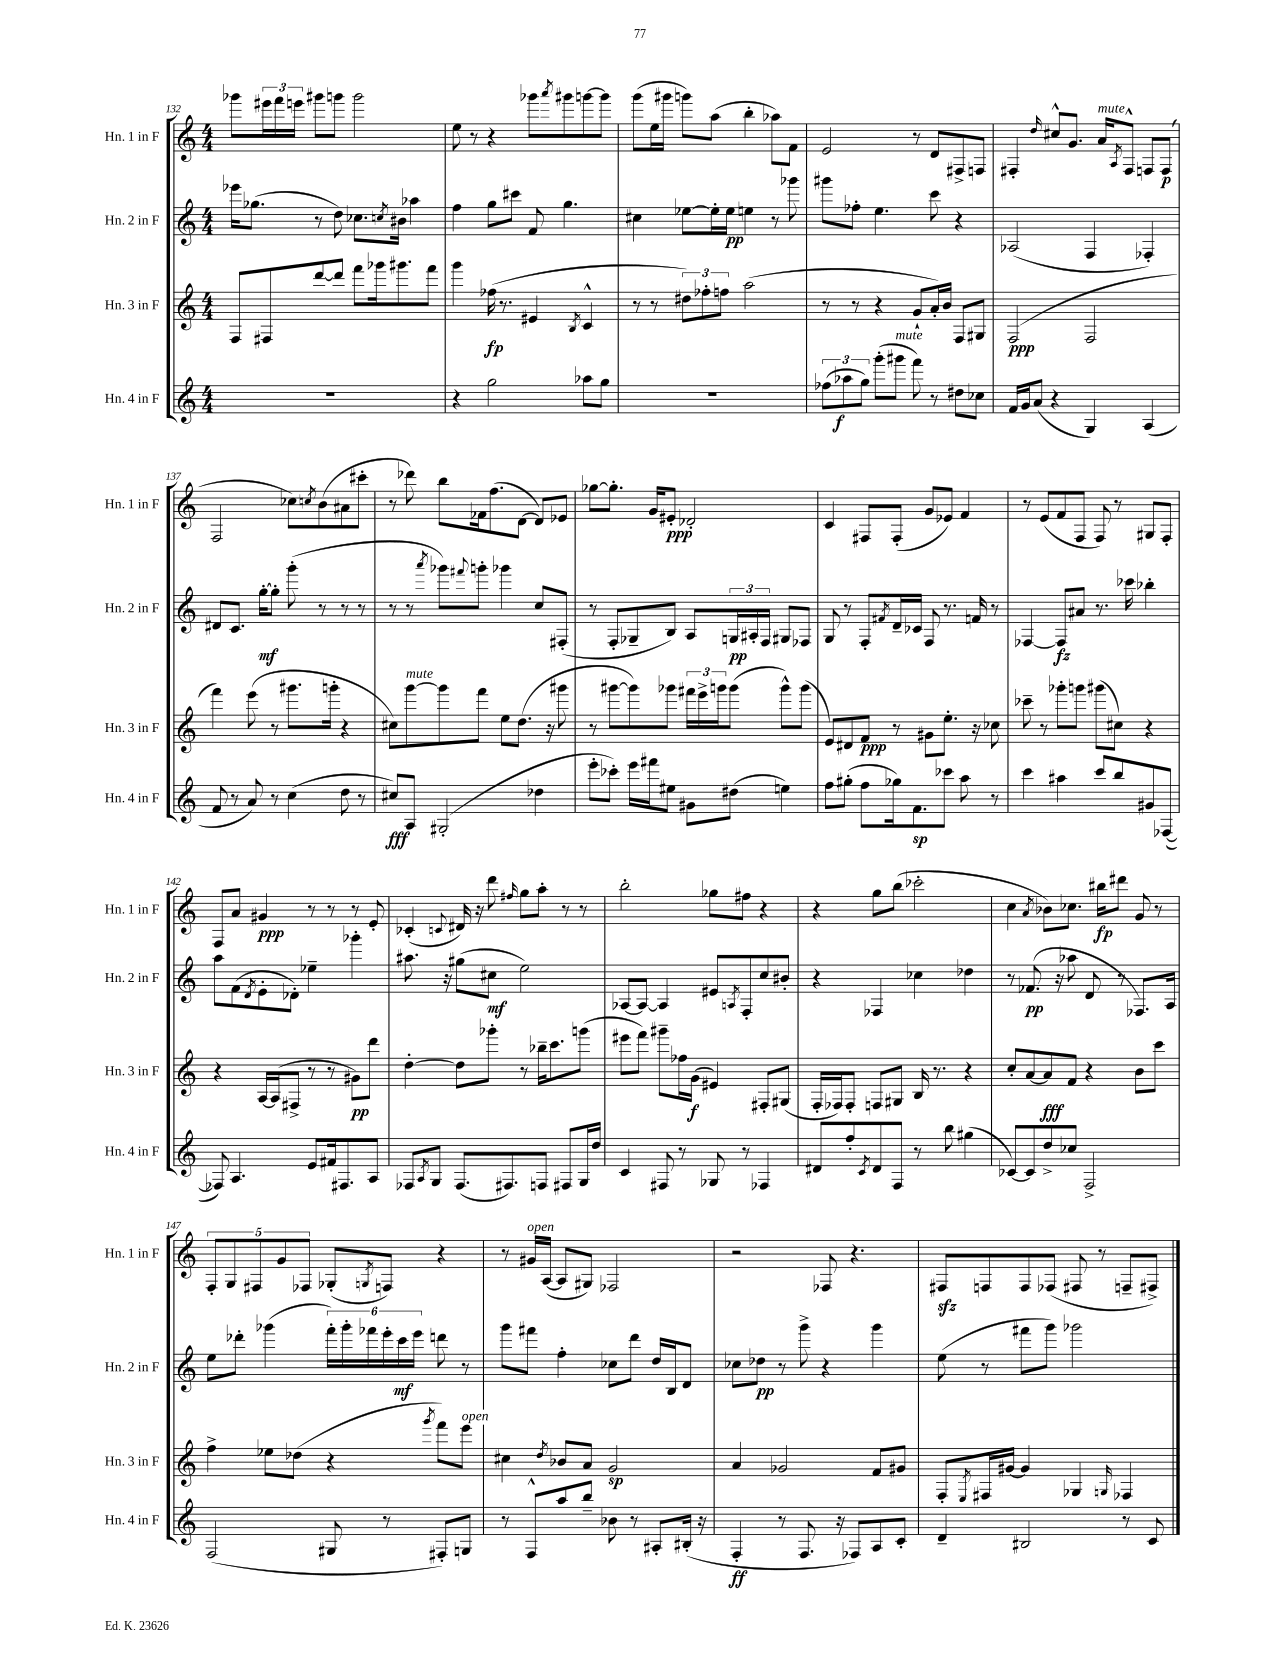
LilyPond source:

<<
\new StaffGroup <<
\new Staff = "s0" \with { instrumentName = "Hn. 1 in F" shortInstrumentName = "Hn. 1 in F" } {
    \clef treble \key c \major \numericTimeSignature \time 4/4
    ges'''8 \tuplet 3/2 { eis'''16 f'''16 e'''16 } gis'''8 g'''8 g'''2 |
    e''8 r8 r4 ges'''8 \acciaccatura { a'''8 } gis'''8 g'''8~ g'''8 |
    g'''8( e''16 gis'''16 g'''8) a''8( b''4-. aes''8) f'8 |
    e'2 r8 d'8 fis8-> f8 |
    fis4-. \grace { d''16 } cis''8-^ g'8. a'16^\markup { \italic "mute" } \acciaccatura { a8 } fis8-^ f8 f8\p( |
    f2 ces''8) \acciaccatura { c''8 } b'8( ais'8 cis'''8-. |
    r8 des'''8) b''8 fes'16 f''8.( d'8~ d'8) ees'8 |
    ges''8~ ges''8.-. g'16 eis'8-.\ppp des'2-. |
    c'4 fis8 fis8-.( g'8 ees'8) f'4 |
    r8 e'8( f'8 f8 f8) r8 gis8 f8-. |
    f8 a'8 gis'4\ppp r8 r8 r8 e'8-. |
    ces'4-.( \appoggiatura { c'8 } dis'16) r16 d'''8 \grace { fis''16 } g''8 a''8-. r8 r8 |
    b''2-. ges''8 fis''8 r4 |
    r4 g''8 b''8( ces'''2-. |
    c''4 \acciaccatura { a'8 } bes'8) ces''8. bis''16\fp dis'''8 g'8 r8 |
    \tuplet 5/4 { f8-. g8 fis8 g'8 fes8 } ges8-.( \acciaccatura { g8 } f8) r4 |
    r8 gis'16^\markup { \italic "open" } a16~( a8 gis8) fes2 |
    r2 fes8 r4. |
    fis8\sfz f8 f8 fes8( fis8 r8 f8-- fis8->) \bar "|." |
}
\new Staff = "s1" \with { instrumentName = "Hn. 2 in F" shortInstrumentName = "Hn. 2 in F" } {
    \clef treble \key c \major \numericTimeSignature \time 4/4
    ees'''16 ges''8.( r8 d''8) ces''8. \acciaccatura { c''8 } bis'16 aes''4 |
    f''4 g''8 cis'''8 f'8 g''4. |
    cis''4 ees''8~ ees''16-. ees''16\pp e''4 r8 ges'''8 |
    gis'''8 fes''8-. e''4. c'''8 r4 |
    aes2( f4 fes4-.) |
    dis'8 c'8. g''16~-.\mf g''8-. g'''8-.( r8 r8 r8 |
    r8 r8 \acciaccatura { a'''8 } ges'''8) \appoggiatura { fis'''8 } g'''8-. ges'''4 c''8 fis8-.( |
    r8 f8-. ges8-- b8) a8 \tuplet 3/2 { g16\pp ais16-. f16 } gis8 fes8 |
    g8 r8 f8-. \acciaccatura { fis'8 } d'16-- ces'16 f8 r8. f'16 r8 |
    fes4~ fes8\fz ais'8 r8. ces'''16 bes''4-. |
    a''8 f'8( \acciaccatura { d'8 } e'8-. des'8-.) ees''4-- ges'''4-. |
    ais''8. r16 gis''8( cis''8\mf e''2) |
    aes8~ aes8~ aes4 eis'8 \acciaccatura { a8 } f8-. c''8 bis'8-. |
    r4 fes4 ces''4 des''4 |
    r8 fes'8.\pp( r16 aes''8 d'8 r8 fes8.) a16 |
    e''8 des'''8-. ges'''4( \tuplet 6/4 { f'''16-.) ges'''16-. fes'''16 e'''16-. c'''16\mf e'''16 } d'''8 r8 |
    g'''8 fis'''8 f''4-. ces''8 d'''8 d''16 b16 d'8 |
    ces''8 des''8\pp r8 g'''8-> r4 g'''4 |
    e''8( r8 fis'''8 g'''8) ges'''2 \bar "|." |
}
\new Staff = "s2" \with { instrumentName = "Hn. 3 in F" shortInstrumentName = "Hn. 3 in F" } {
    \clef treble \key c \major \numericTimeSignature \time 4/4
    f8 fis8 d'''8~ d'''8 f'''8 ges'''16 gis'''8. f'''8 |
    g'''4 fes''16\fp( r8. eis'4 \acciaccatura { b8 } c'4-^ |
    r8 r8 \tuplet 3/2 { dis''8) fes''8-. f''8 } a''2( |
    r8 r8 r4 g'8-! a'16-.) b'16 f8 gis8 |
    f2\ppp( f2 |
    f'''4) e'''8( r8 gis'''8. g'''16-. r4 |
    cis''8) g'''8~^\markup { \italic "mute" } g'''8 f'''8 e''8 d''8.( r16 gis'''8 |
    r8 gis'''8~ gis'''8) ges'''8 \tuplet 3/2 { fis'''16 e'''16-> g'''16 } g'''8( g'''8-^) g'''8( |
    e'8) dis'8 f'8\ppp r8 gis'8 e''8.-. r16 ces''8 |
    ces'''8-- r8 ges'''8-. g'''8 gis'''8( cis''8) r4 |
    r4 a16~ a16( fis8-> r8 r8 gis'8\pp) d'''8 |
    d''4~-. d''8 ges'''8-. r8 bes''16-- c'''8. g'''8( |
    eis'''8 f'''8) gis'''8-- fes''16 g'16\f( eis'4) fis8-. gis8( |
    f16-. fes16) fes8-. f8 gis8 b16 r8. r4 |
    c''8-. a'8~ a'8\fff f'8 r4 b'8 c'''8 |
    f''4-> ees''8 des''8( r4 \acciaccatura { g'''8 } f'''8) e'''8^\markup { \italic "open" } |
    cis''4 \acciaccatura { d''8 } bes'8 a'8 g'2\sp |
    a'4 ges'2 f'8 gis'8 |
    f8-. \acciaccatura { e8 } fis16 gis'16~ gis'4 ges4 \grace { g16 } fes4 \bar "|." |
}
\new Staff = "s3" \with { instrumentName = "Hn. 4 in F" shortInstrumentName = "Hn. 4 in F" } {
    \clef treble \key c \major \numericTimeSignature \time 4/4
    R1 |
    r4 g''2 aes''8 g''8 |
    R1 |
    \tuplet 3/2 { fes''8( aes''8\f g''8) } g'''8-.( gis'''8^\markup { \italic "mute" } f'''8) r8 dis''8 ces''8 |
    f'16 g'16 a'8( r4 g4) a4( |
    f'8 r8 a'8) r8 c''4( d''8 r8 |
    cis''8\fff) a8 gis2-.( des''4 |
    e'''8-. ces'''8-.) e'''16 fis'''16 eis''8 gis'8 dis''8( e''4) |
    f''8 gis''8-.( f''8 ges''16) f'8.\sp ces'''8 a''8 r8 |
    c'''4 ais''4 c'''8 b''8 gis'8 fes8~( |
    fes8) a4. e'8 fis'16 fis8. a8 |
    fes8 \acciaccatura { a8 } g8 fes8.( fis8.) f8 fis8 g16 d''16 |
    c'4 fis8 r8 ges8 r8 fes4 |
    dis'8 f''8-. \acciaccatura { c'8 } dis'8 f8 r8 b''8 gis''4( |
    ces'8~) ces'8 d''8-> ces''8 f2-> |
    f2( gis8 r8 fis8-.) g8 |
    r8 f8-^ a''8 b''8-- bes'8 r8 ais8-. bis16-.( r16 |
    f4-.\ff r8 f8. r16 fes8) a8 c'8-. |
    d'4-- bis2 r8 c'8 \bar "|." |
}
>>
>>
\layout { \context { \Score currentBarNumber = #132 } }
